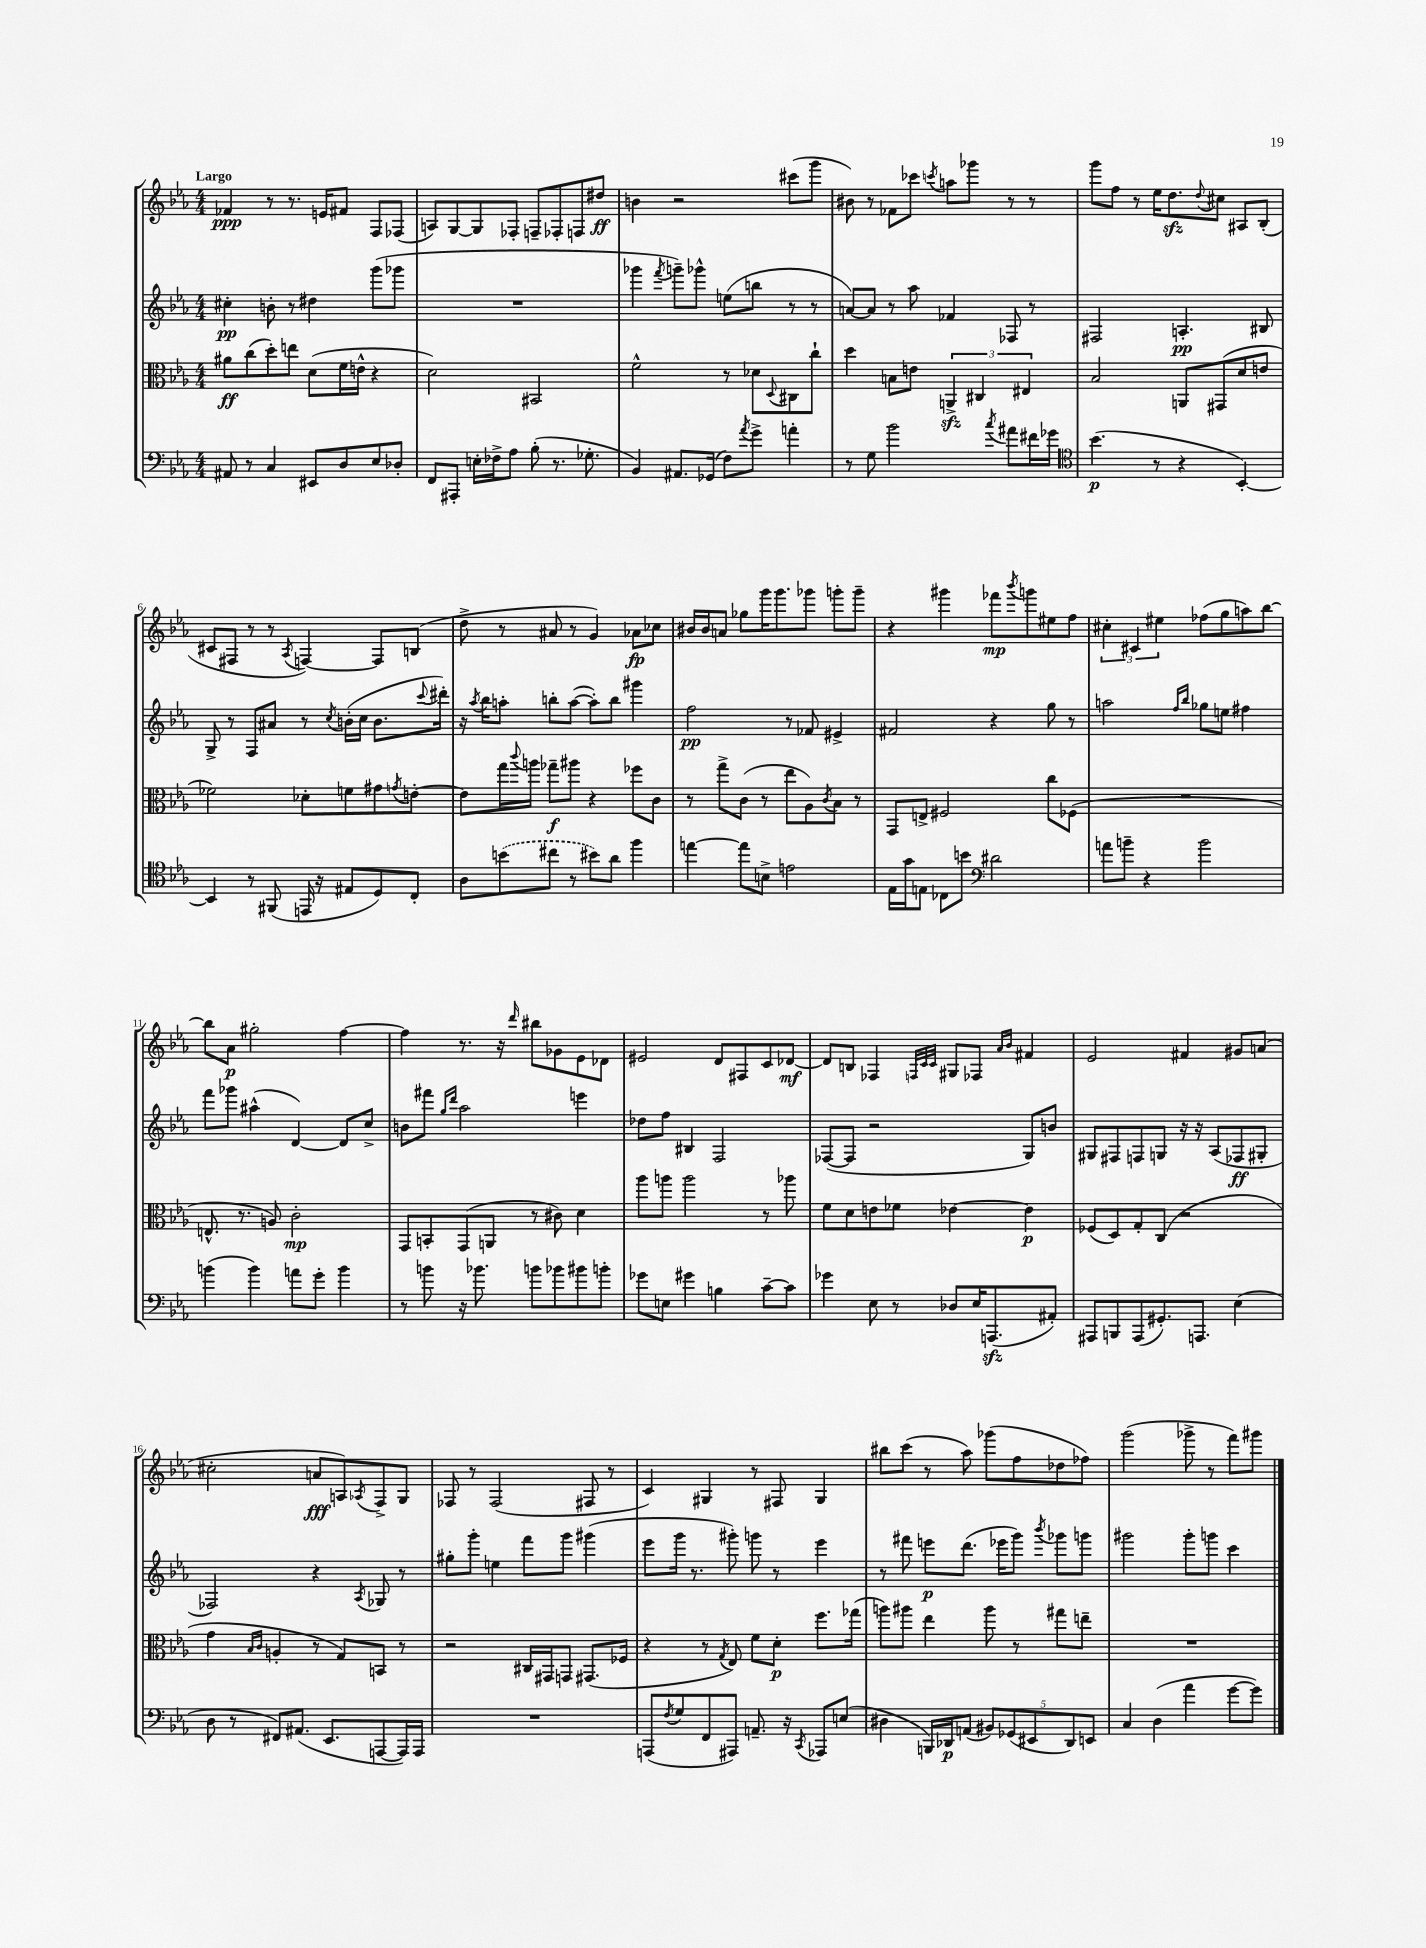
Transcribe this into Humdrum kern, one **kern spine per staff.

**kern	**dynam	**kern	**dynam	**kern	**dynam	**kern	**dynam
*part4	*part4	*part3	*part3	*part2	*part2	*part1	*part1
*staff4	*staff4	*staff3	*staff3	*staff2	*staff2	*staff1	*staff1
*clefF4	*	*clefC3	*	*clefG2	*	*clefG2	*
*k[b-e-a-]	*	*k[b-e-a-]	*	*k[b-e-a-]	*	*k[b-e-a-]	*
*M4/4	*	*M4/4	*	*M4/4	*	*M4/4	*
=1	=1	=1	=1	=1	=1	=1	=1
!	!	!	!	!	!	!LO:TX:a:B:t=Largo	!
8AA#X/	.	8a#X\L	ff	4cc#X'\	pp	4f-X/	ppp
8r	.	(8cc\	.	.	.	.	.
4C/	.	8dd'\)	.	8bn'\	.	8r	.
.	.	8een\J	.	8r	.	8.r	.
8EE#X/L	.	(8d\L	.	4dd#X\	.	.	.
.	.	.	.	.	.	16en/KL	.
8D/	.	16f\L	.	.	.	8f#X/J	.
.	.	16en^^\JJ	.	.	.	.	.
8E-/	.	4r	.	(8ggg\L	.	8F/L	.
8D-X'/J	.	.	.	8ggg-X\J	.	(8F-X/J	.
=2	=2	=2	=2	=2	=2	=2	=2
8FF/L	.	2d\)	.	1r	.	8An/L)	.
8AAA#X'/J	.	.	.	.	.	[8G/	.
16En'\LL	.	.	.	.	.	8G/]	.
16F-X^\J	.	.	.	.	.	.	.
8A-\J	.	.	.	.	.	8F-X'/J	.
(8B-'\	.	2BB#X/	.	.	.	8Fn~/L	.
8.r	.	.	.	.	.	8F-X'/	.
.	.	.	.	.	.	8Fn/	.
8.G-X'\	.	.	.	.	.	.	.
.	.	.	.	.	.	8dd#X/J	ff
=3	=3	=3	=3	=3	=3	=3	=3
4BB-/)	.	2f^^\	.	4ggg-X\	.	4bn\	.
.	.	.	.	8qfff/	.	.	.
8.AA#X/L	.	.	.	8gggn~\L)	.	2r	.
.	.	.	.	8ggg-X^^\J	.	.	.
(16GG-X/Jk	.	.	.	.	.	.	.
8F\L)	.	8r	.	(8een\L	.	.	.
8qa-/	.	.	.	.	.	.	.
8g^\J	.	8d-X\L	.	8bbn\J	.	.	.
.	.	8qqD/	.	.	.	.	.
4an'\	.	8C#X\	.	8r	.	(8ccc#X\L	.
.	.	8cc`\J	.	8r	.	8ggg\J	.
=4	=4	=4	=4	=4	=4	=4	=4
8r	.	4dd\	.	[8an/L)	.	8b#X\)	.
8G\	.	.	.	8a/J]	.	8r	.
2b-\	.	8Bn\L	.	8r	.	8f-X\L	.
.	.	8en\J	.	8aa-\	.	8ccc-X\J	.
.	.	.	.	.	.	8qcccn/	.
.	.	6AAnzz^/	.	4f-X/	.	8aan\L	.
.	.	.	.	.	.	8ggg-X\J	.
.	.	6C#X/	.	.	.	.	.
8qcc/	.	.	.	.	.	.	.
8a#X\L	.	.	.	8F-X/	.	8r	.
.	.	6E#X/	.	.	.	.	.
16f#X\L	.	.	.	8r	.	8r	.
16g-X\JJ	.	.	.	.	.	.	.
=5	=5	=5	=5	=5	=5	=5	=5
*clefC4	*	*	*	*	*	*	*
(4.b-\	p	2B-/	.	2F#X/	.	8ggg\L	.
.	.	.	.	.	.	8ff\J	.
.	.	.	.	.	.	8r	.
8r	.	.	.	.	.	16ee-\KL	.
.	.	.	.	.	.	8.ddzz\	.
4r	.	8AAn/L	.	4.An'/	pp	.	.
.	.	.	.	.	.	8qqdd/	.
.	.	(8GG#X/	.	.	.	8cc#X\J	.
[4BB-'/)	.	8d/	.	.	.	8A#X/L	.
.	.	8en/J	.	8B#X/	.	(8B-'/J	.
!!LO:LB:g=z
=6	=6	=6	=6	=6	=6	=6	=6
4BB-/]	.	2f-X\)	.	8G^/	.	8c#X/L	.
.	.	.	.	8r	.	8F#X/J	.
8r	.	.	.	8F/L	.	8r	.
(8FF#X/	.	.	.	8a#X/J	.	8r	.
.	.	.	.	.	.	8qA-/	.
16EEn/	.	8d-X'\L	.	8r	.	[4Fn/)	.
16r	.	.	.	.	.	.	.
.	.	.	.	8qcc/	.	.	.
8E#X/L	.	8fn\	.	(16bn'\LL	.	.	.
.	.	.	.	16cc\JJ	.	.	.
8D/)	.	8g#X\	.	8.b\L	.	8F/L]	.
.	.	8qgn/	.	.	.	.	.
8C'/J	.	[8en'\J	.	.	.	(8Bn/J	.
.	.	.	.	8qqccc/	.	.	.
.	.	.	.	16ddd#X'\Jk)	.	.	.
=7	=7	=7	=7	=7	=7	=7	=7
8A-\L	.	8e\L]	.	16r	.	8dd^\	.
.	.	.	.	8qaa-/	.	.	.
.	.	.	.	16bb-\KL	.	.	.
(8bn\	.	16gg\L	.	8aan'\J	.	8r	.
.	.	8qqccc/	.	.	.	.	.
.	.	16aan\JJ	.	.	.	.	.
8cc#X\J	.	8gg-X~\L	f	8bbn'\L	.	8a#X/	.
8r	.	8aa#X\J	.	([8aa\J	.	8r	.
8b#X\L)	.	4r	.	8aa'\L])	.	4g/)	.
8a-\J	.	.	.	8bb\J	.	.	.
4ff\	.	8ff-X\L	.	4ggg#X\	.	8a-X\L	fp
.	.	8c\J	.	.	.	8cc-X\J	.
=8	=8	=8	=8	=8	=8	=8	=8
[4een\	.	8r	.	2ff\	pp	16b#X/LL	.
.	.	.	.	.	.	16b#/J	.
.	.	8gg^\L	.	.	.	8an/J	.
8ee\L]	.	(8c\J	.	.	.	8gg-X\L	.
8Bn^\J	.	8r	.	.	.	16ggg\K	.
.	.	.	.	.	.	8.ggg\	.
2en\	.	8ee-\L	.	8r	.	.	.
.	.	8A-\)	.	8f-X/	.	8ggg-X\J	.
.	.	8qc/	.	.	.	.	.
.	.	8B-\J	.	4e#X^/	.	8gggn'\L	.
.	.	8r	.	.	.	8ggg~\J	.
=9	=9	=9	=9	=9	=9	=9	=9
16E-\LL	.	8GG/L	.	2f#X/	.	4r	.
16g\J	.	.	.	.	.	.	.
8En\J	.	8En^/J	.	.	.	.	.
8C-X\L	.	2F#X/	.	.	.	4ggg#X\	.
8bn\J	.	.	.	.	.	.	.
*clefF4	*	*	*	*	*	*	*
2d#X\	.	.	.	4r	.	8fff-X\L	mp
.	.	.	.	.	.	8qbbb-/	.
.	.	.	.	.	.	8gggn\	.
.	.	8cc\L	.	8gg\	.	8ee#X\	.
.	.	(8F-X\J	.	8r	.	8ff\J	.
=10	=10	=10	=10	=10	=10	=10	=10
8an\L	.	1r	.	2aan\	.	6cc#X'\	.
8bn~\J	.	.	.	.	.	.	.
.	.	.	.	.	.	6c#X/	.
4r	.	.	.	.	.	.	.
.	.	.	.	.	.	6ee#X\	.
.	.	.	.	16qqff/LL	.	.	.
.	.	.	.	16qqbb-/JJ	.	.	.
2b\	.	.	.	8gg-X\L	.	(8ff-X\L	.
.	.	.	.	8een\J	.	8gg\	.
.	.	.	.	4ff#X\	.	8aan\)	.
.	.	.	.	.	.	[8bb-\J	.
!!LO:LB:g=z
=11	=11	=11	=11	=11	=11	=11	=11
(4bn\	.	8.En^^/	.	8fff\L	.	8bb-\L]	.
.	.	.	.	8ggg-X\J	.	8a-\J	p
.	.	8.r	.	.	.	.	.
4b\)	.	.	.	(4aa#X^^\	.	2gg#X'\	.
.	.	8An/)	.	.	.	.	.
8an\L	.	2c'\	mp	[4d/)	.	.	.
8g'\J	.	.	.	.	.	.	.
4b\	.	.	.	8d/L]	.	[4ff\	.
.	.	.	.	8cc^/J	.	.	.
=12	=12	=12	=12	=12	=12	=12	=12
8r	.	8GG/L	.	8bn\L	.	4ff\]	.
8bn\	.	8BBn'/	.	8fff#X\J	.	.	.
.	.	.	.	16qqgg/LL	.	.	.
.	.	.	.	16qqddd/JJ	.	.	.
16r	.	(8GG/	.	2aa-\	.	8.r	.
8.b-X\	.	.	.	.	.	.	.
.	.	8AAn/J	.	.	.	.	.
.	.	.	.	.	.	16r	.
.	.	.	.	.	.	16qqddd/	.
8bn\L	.	8r	.	.	.	8bb#X\L	.
8b-X\	.	8c#X\)	.	.	.	8g-X\	.
8b#X\	.	4d\	.	4eeen\	.	8e-\	.
8bn'\J	.	.	.	.	.	8d-X\J	.
=13	=13	=13	=13	=13	=13	=13	=13
8g-X\L	.	8aa-\L	.	8dd-X\L	.	2e#X/	.
8En\J	.	8aan\J	.	8ff\J	.	.	.
4g#X\	.	2aa\	.	4B#X/	.	.	.
4Bn\	.	.	.	2F/	.	8d/L	.
.	.	.	.	.	.	8F#X/	.
[8c~\L	.	8r	.	.	.	8c/	.
8c\J]	.	8aa-X\	.	.	.	[8d-X/J	mf
=14	=14	=14	=14	=14	=14	=14	=14
4g-X\	.	8f\L	.	([8F-X/L	.	8d-/L]	.
.	.	8d\	.	8F-/J]	.	8Bn/J	.
8E-\	.	8en\	.	2r	.	4F-X/	.
8r	.	8f-X\J	.	.	.	.	.
.	.	.	.	.	.	32qqFn/LLL	.
.	.	.	.	.	.	32qqc/	.
.	.	.	.	.	.	32qqc/JJJ	.
8D-X/L	.	[4e-X\	.	.	.	8G#X/L	.
16E-/K	.	.	.	.	.	8F-X/J	.
(8.AAAnzz/	.	.	.	.	.	.	.
.	.	.	.	.	.	16qqa-/LL	.
.	.	.	.	.	.	16qqb-/JJ	.
.	.	4e-\]	p	8G/L)	.	4f#X/	.
8AA#X'/J)	.	.	.	8bn/J	.	.	.
=15	=15	=15	=15	=15	=15	=15	=15
8AAA#X/L	.	(8F-X/L	.	8G#X/L	.	2e-/	.
8BBBn/	.	8D/)	.	8F#X/	.	.	.
(8AAA#/	.	8G'/	.	8Fn/	.	.	.
8.GG#X'/)	.	(8C/J	.	8Gn/J	.	.	.
.	.	2r	.	16r	.	4f#X/	.
8.AAAn/J	.	.	.	16r	.	.	.
.	.	.	.	(8A-/L	.	.	.
(4E-\	.	.	.	8F-X/	ff	8g#X/L	.
.	.	.	.	8G#X'/J	.	(8an/J	.
!!LO:LB:g=z
=16	=16	=16	=16	=16	=16	=16	=16
8D\	.	4g\	.	2F-X/)	.	2cc#X'\	.
8r	.	.	.	.	.	.	.
.	.	16qqB-/LL	.	.	.	.	.
.	.	16qqc/JJ	.	.	.	.	.
8FF#X/L)	.	4An'/	.	.	.	.	.
(8.AA#X/J	.	.	.	.	.	.	.
.	.	8r	.	4r	.	8an/L	fff
8.EE-/L	.	.	.	.	.	.	.
.	.	8G/L)	.	.	.	8An/)	.
.	.	.	.	8qA-/	.	8qA-X/	.
[8AAAn/	.	8BBn/J	.	8G-X/	.	8F^/	.
16AAA/L])	.	8r	.	8r	.	8G/J	.
16AAA/JJ	.	.	.	.	.	.	.
=17	=17	=17	=17	=17	=17	=17	=17
1r	.	2r	.	8gg#X'\L	.	8F-X/	.
.	.	.	.	8ggg'\J	.	8r	.
.	.	.	.	4een\	.	(2F-/	.
.	.	16C#X/LL	.	8fff\L	.	.	.
.	.	16GG#X/J	.	.	.	.	.
.	.	8GGn/J	.	8ggg\J	.	.	.
.	.	(8.GG#X/L	.	(4ggg#X\	.	8F#X/	.
.	.	.	.	.	.	8r	.
.	.	16F-X/Jk	.	.	.	.	.
=18	=18	=18	=18	=18	=18	=18	=18
(8AAAn/L	.	4r	.	8eee-\L	.	4c/)	.
8qF/	.	.	.	.	.	.	.
8G/	.	.	.	16ggg\Jk	.	.	.
.	.	.	.	8.r	.	.	.
8FF/	.	8r	.	.	.	4G#X/	.
.	.	8qG/	.	.	.	.	.
8AAA#X/J)	.	8E-/)	.	8ggg#X'\)	.	.	.
8.AAn~/	.	8f\L	.	8gggn\	.	8r	.
.	.	8d'\J	p	8r	.	8F#X/	.
16r	.	.	.	.	.	.	.
8qCC/	.	.	.	.	.	.	.
8AAA-X/L	.	8.ff\L	.	4eee-\	.	4G#/	.
(8En/J	.	.	.	.	.	.	.
.	.	(16gg-X\Jk	.	.	.	.	.
=19	=19	=19	=19	=19	=19	=19	=19
4D#X\	.	8aan\L)	.	8r	.	8bb#X\L	.
.	.	8aa#X\J	.	8fff#X\	.	(8ccc\J	.
16BBBn/LL)	.	4ee-\	.	8eeen\L	p	8r	.
16DD-X/J	p	.	.	.	.	.	.
(8AAn/J	.	.	.	(8.ddd\J	.	8aa-\)	.
10BB#X/L)	.	8aa#\	.	.	.	(8ggg-X\L	.
.	.	.	.	16eee-X\KL	.	.	.
(10GG-X/	.	.	.	.	.	.	.
.	.	8r	.	8ggg\J)	.	8ff\	.
10EE#X/	.	.	.	.	.	.	.
.	.	.	.	8qbbb-/	.	.	.
.	.	8gg#X\L	.	8ggg-X\L	.	8dd-X\	.
10DD-/)	.	.	.	.	.	.	.
.	.	8een~\J	.	8gggn\J	.	8ff-X\J)	.
10EEn/J	.	.	.	.	.	.	.
=20	=20	=20	=20	=20	=20	=20	=20
4C/	.	1r	.	2ggg#X\	.	(2ggg\	.
(4D\	.	.	.	.	.	.	.
4a-\	.	.	.	8ggg#'\L	.	8ggg-X^\	.
.	.	.	.	8gggn\J	.	8r	.
[8g\L	.	.	.	4ccc\	.	8fff\L)	.
8g\J])	.	.	.	.	.	8ggg#X\J	.
==	==	==	==	==	==	==	==
*-	*-	*-	*-	*-	*-	*-	*-
